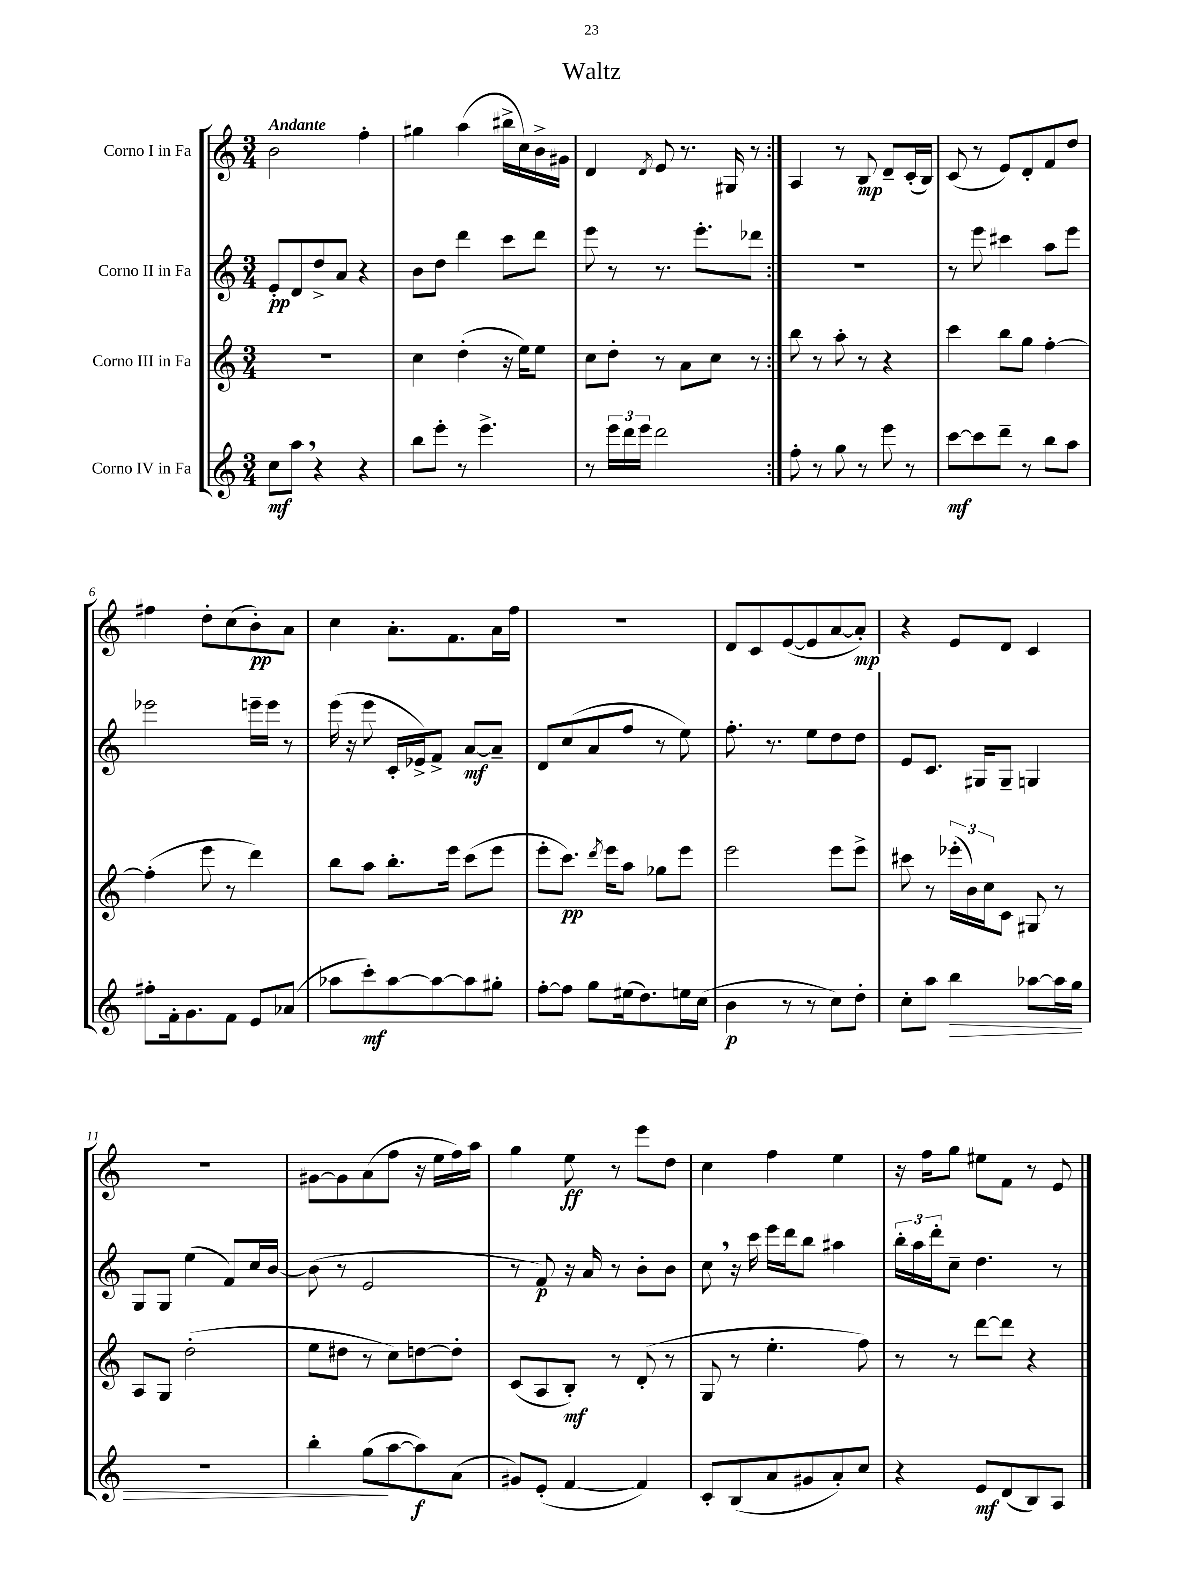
\header { title = "Waltz" }
<<
\new StaffGroup <<
\new Staff = "s0" \with { instrumentName = "Corno I in Fa" } {
    \clef treble \key c \major \numericTimeSignature \time 3/4 \tempo "Andante"
    \repeat volta 2 { b'2 f''4-. |
    gis''4 a''4( bis''16-> c''16) b'16-> gis'16 |
    d'4 \acciaccatura { d'8 } e'8 r8. gis16 r8 | }
    a4 r8 b8\mp d'8-- c'16-.( b16) |
    c'8( r8 e'8) d'8-. f'8 d''8 |
    fis''4 d''8-. c''8( b'8-.\pp) a'8 |
    c''4 a'8.-. f'8. a'16 f''16 |
    R2. |
    d'8 c'8 e'8~( e'8 a'8~ a'8-.\mp) |
    r4 e'8 d'8 c'4 |
    R2. |
    gis'8~ gis'8 a'8( f''8 r16 e''16 f''16) a''16 |
    g''4 e''8\ff r8 e'''8 d''8 |
    c''4 f''4 e''4 |
    r16 f''16 g''8 eis''8 f'8 r8 e'8 \bar "|." |
}
\new Staff = "s1" \with { instrumentName = "Corno II in Fa" } {
    \clef treble \key c \major \numericTimeSignature \time 3/4
    \repeat volta 2 { e'8-.\pp d'8 d''8-> a'8 r4 |
    b'8 d''8 d'''4 c'''8 d'''8 |
    e'''8 r8 r8. e'''8.-. des'''8 | }
    R2. |
    r8 e'''8 cis'''4 a''8 e'''8 |
    ees'''2 e'''16-- e'''16 r8 |
    e'''16( r16 e'''8 c'16-. ees'16->) f'8-> a'8~\mf a'8-- |
    d'8 c''8( a'8 f''8 r8 e''8) |
    f''8.-. r8. e''8 d''8 d''8 |
    e'8 c'8. gis16 gis8-- g4 |
    g8 g8 e''4( f'8) c''16 b'16~ |
    b'8( r8 e'2 |
    r8 f'8\p) r16 a'16 r8 b'8-. b'8 |
    c''8 \breathe r16 c'''16 e'''16 d'''16 b''8 ais''4 |
    \tuplet 3/2 { b''16-. a''16 d'''16-. } c''8-- d''4. r8 \bar "|." |
}
\new Staff = "s2" \with { instrumentName = "Corno III in Fa" } {
    \clef treble \key c \major \numericTimeSignature \time 3/4
    \repeat volta 2 { R2. |
    c''4 d''4-.( r16 e''16) e''8 |
    c''8 d''8-. r8 a'8 c''8 r8 | }
    b''8 r8 a''8-. r8 r4 |
    c'''4 b''8 g''8 f''4~-. |
    f''4-.( e'''8 r8 d'''4) |
    b''8 a''8 b''8.-. e'''16 c'''8( e'''8 |
    e'''8-. c'''8.\pp) \acciaccatura { d'''8 } e'''16 a''8 ges''8 e'''8 |
    e'''2 e'''8 e'''8-> |
    cis'''8 r8 \tuplet 3/2 { ees'''16-.( b'16) c''16 } c'8 gis8 r8 |
    a8 g8 d''2-.( |
    e''8 dis''8 r8 c''8) d''8~ d''8-. |
    c'8( a8 b8-.\mf) r8 d'8-.( r8 |
    g8 r8 e''4.-. f''8) |
    r8 r8 d'''8~ d'''8 r4 \bar "|." |
}
\new Staff = "s3" \with { instrumentName = "Corno IV in Fa" } {
    \clef treble \key c \major \numericTimeSignature \time 3/4
    \repeat volta 2 { c''8\mf a''8 \breathe r4 r4 |
    b''8 e'''8-. r8 e'''4.-> |
    r8 \tuplet 3/2 { e'''16 d'''16 e'''16 } d'''2 | }
    f''8-. r8 g''8 r8 e'''8 r8 |
    c'''8~\mf c'''8 d'''8-- r8 b''8 a''8 |
    fis''8-. f'16-. g'8. f'8 e'8 aes'8( |
    aes''8 c'''8-.\mf) aes''8~ aes''8~ aes''8 gis''8-. |
    f''8~-. f''8 g''8 eis''16( d''8.) e''16 c''16( |
    b'4\p r8 r8 c''8) d''8-. |
    c''8-. a''8 b''4\> aes''8~ aes''16 g''16 |
    R2. |
    b''4-. g''8\!( a''8~ a''8\f) a'8( |
    gis'8) e'8-.( f'4~ f'4) |
    c'8-. b8( a'8 gis'8 a'8-.) c''8 |
    r4 e'8\mf d'8( b8) a8 \bar "|." |
}
>>
>>
